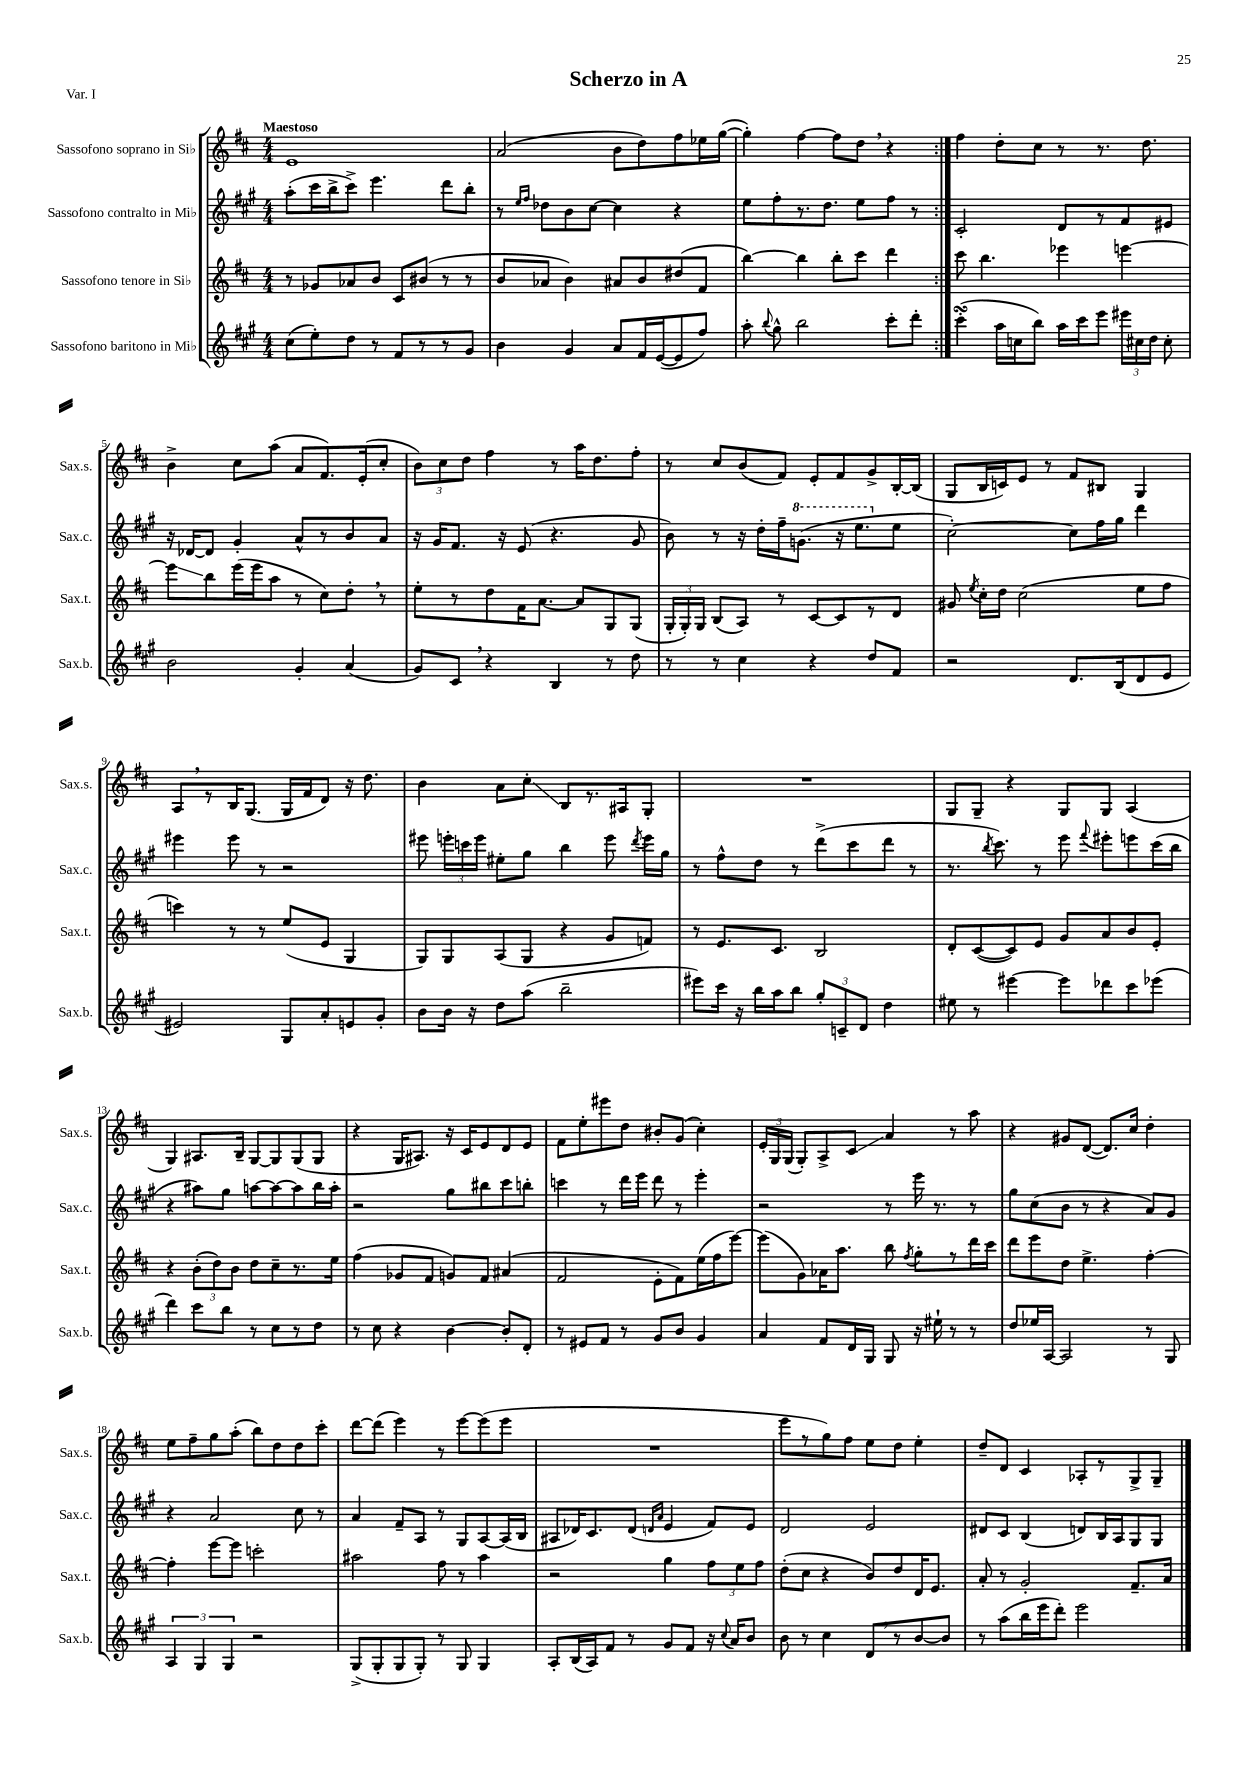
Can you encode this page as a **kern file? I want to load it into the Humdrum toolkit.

**kern	**kern	**kern	**kern
*staff4	*staff3	*staff2	*staff1
*clefG2	*clefG2	*clefG2	*clefG2
*k[f#c#g#]	*k[f#c#]	*k[f#c#g#]	*k[f#c#]
*M4/4	*M4/4	*M4/4	*M4/4
(8cc#	8r	(8aa'	1e
8ee')	8g-	16ccc#	.
.	.	16bb^	.
8dd	8a-	8ccc#^)	.
8r	8b	4.eee	.
8f#	8c#	.	.
8r	(8b#	.	.
8r	8r	8ddd	.
8g#	8r	8bb'	.
=	=	=	=
4b	8b	8r	(2a
.	.	16qqee	.
.	.	16qqff#	.
.	8a-	8dd-	.
4g#	4b)	8b	.
.	.	[8cc#	.
8a	8a#	4cc#]	8b
16f#	8b	.	8dd)
([16e	.	.	.
8e]	(8dd#	4r	8ff#
8ff#)	8f#	.	16ee-
.	.	.	([16gg
=	=	=	=
8aa'	[4bb)	8ee	4gg'])
8qqbb	.	.	.
8gg#^^	.	8ff#'	.
2bb	4bb]	8.r	[4ff#
.	.	8.dd	.
.	8bb'	.	8ff#]
.	8ccc#	8ee	8dd
8ccc#'	4ddd	8ff#	4r
8ddd'	.	8r	.
=:|!	=:|!	=:|!	=:|!
(4ccc#'	8ccc#	2c#'	4ff#
.	4.bb	.	.
16aa	.	.	8dd'
16cc	.	.	.
8bb)	.	.	8cc#
16aa	4eee-	8d	8r
16ccc#	.	.	.
8eee	.	8r	8.r
24eee#	[4eee	8f#	.
24cc#	.	.	.
.	.	.	8.dd
24dd	.	.	.
8cc#'	.	8e#	.
=	=	=	=
2b	8eee]	16r	4b^
.	.	[16d-	.
.	8bb	8d-]	.
.	(16eee	4g#'	8cc#
.	16eee	.	.
.	8aa	.	(8aa
4g#'	8r	8a^^	8a
.	8cc#)	8r	8.f#)
(4a	8dd'	8b	.
.	.	.	(16e'
.	8r	8a	8cc#'
=	=	=	=
8g#)	8ee'	16r	12b)
.	.	16g#	.
.	.	.	12cc#
8c#	8r	8.f#	.
.	.	.	12dd
4r	8dd	.	4ff#
.	.	16r	.
.	16f#	(8e	.
.	[8.a	.	.
4B	.	4.r	8r
.	8a]	.	16aa
.	.	.	8.dd
8r	8G	.	.
8dd	(8G	8g#	8ff#'
=	=	=	=
8r	24G'	8b)	8r
.	24G')	.	.
.	24G	.	.
8r	(8B	8r	8cc#
4cc#	8A)	16r	(8b
.	.	16dd'	.
.	8r	16ff#~	8f#)
.	.	(8.gg	.
4r	[8c#	.	8e'
.	8c#]	16r	8f#
.	.	8.eee	.
8dd	8r	.	8g^
8f#	8d	8ee	[16B'
.	.	.	(16B]
=	=	=	=
2r	8g#	[2cc#')	8G
.	8qee	.	.
.	16cc#'	.	16B
.	16dd	.	16c)
.	(2cc#	.	8e
.	.	.	8r
8.d	.	8cc#]	8f#
.	.	16ff#	8B#
(16B	.	16gg#	.
8d	8ee	4ddd	4G
8e	8ff#	.	.
=	=	=	=
2e#)	4ccc)	4eee#	8A
.	.	.	8r
.	8r	8eee#	16B
.	.	.	(8.G
.	8r	8r	.
8G#	(8ee	2r	16G
.	.	.	16f#
8a'	8e	.	8d)
8e	4G	.	16r
.	.	.	8.dd
8g#'	.	.	.
=	=	=	=
8b	8G)	8eee#	4b
16b	8G	24eee'	.
.	.	24ccc	.
16r	.	.	.
.	.	24eee	.
8dd	(8A	8ee#'	8a
(8aa	8G	8gg#	8cc#'
2bb~	4r	4bb	8B
.	.	.	8.r
.	8g	8eee	.
.	.	.	16A#
.	.	8qddd	.
.	8f)	16eee	8G'
.	.	16gg#	.
=	=	=	=
8eee#)	8r	8r	1r
16ccc#	8.e	8ff#^^	.
16r	.	.	.
16bb	.	8dd	.
16aa	8.c#	.	.
8bb	.	8r	.
12gg#'	2B	(8ddd^	.
12c~	.	.	.
.	.	8ccc#	.
12d	.	.	.
4dd	.	8ddd	.
.	.	8r	.
=	=	=	=
8ee#	8d'	8.r	8G
8r	([8c#	.	8G~
.	.	8qbb	.
.	.	8.ccc#)	.
[4eee#	8c#])	.	4r
.	8e	8r	.
8eee#]	8g	8eee	8G
.	.	8qqfff#	.
8ddd-	8a	8eee#'	8G
8ccc#	8b	8eee	(4A
(8eee-	8e'	(16ccc#	.
.	.	16bb	.
=	=	=	=
4ddd)	4r	4r	4G)
8ccc#	(12b'	8aa#)	8.A#
.	12dd)	.	.
8bb	.	8gg#	.
.	12b	.	.
.	.	.	16B~
8r	8dd	[8aa	[8G
8cc#	8cc#~	8aa_	8G]
8r	8.r	8aa]	(8G
8dd	.	16bb	8G
.	16ee	16aa'	.
=	=	=	=
8r	(4ff#	2r	4r
8cc#	.	.	.
4r	8g-	.	16G
.	.	.	8.A#)
.	8f#	.	.
[4b	8g)	8gg#	16r
.	.	.	16c#
.	8f#	8bb#	8e
8b']	(4a#	8ccc#	8d
8d'	.	8bb'	8e
=	=	=	=
8r	2f#	4ccc	8f#
8e#	.	.	8ee'
8f#	.	8r	8eee#
8r	.	16ddd	8dd
.	.	16eee	.
8g#	8e'	8ddd	8b#'
8b	8f#)	8r	(8g
4g#	(16ee	4eee'	4cc#')
.	16ff#	.	.
.	[8eee)	.	.
=	=	=	=
4a	(8eee]	2r	24e'
.	.	.	24G
.	.	.	(24G
.	8g)	.	8G')
8f#	16a-	.	8A^
.	8.aa	.	.
16d	.	.	8c#
16G#	.	.	.
8G#	8bb	8r	4a
.	8qff#	.	.
16r	8gg'	16eee	.
16ee#`	.	8.r	.
8r	8r	.	8r
8r	16ddd	8r	8aa
.	16ccc#	.	.
=	=	=	=
8dd	8ddd	8gg#	4r
16ee-	8eee	(8cc#	.
[16A	.	.	.
2A]	8dd	8b	8g#
.	4.ee^	8r	([8d
.	.	4r	8.d])
.	.	.	16cc#
8r	[4ff#'	8a)	4dd'
8G#	.	8g#	.
=	=	=	=
6A	4ff#']	4r	8ee
.	.	.	8ff#~
6G#	.	.	.
.	[8eee	2a	8gg
6G#	.	.	.
.	8eee]	.	(8aa'
2r	2ccc'	.	8bb)
.	.	.	8dd
.	.	8cc#	8dd
.	.	8r	8ccc#'
=	=	=	=
(8G#^	2aa#	4a	[8ddd
8G#'	.	.	(8ddd]
8G#	.	8f#~	4eee)
8G#')	.	8A	.
8r	8ff#	8r	8r
8G#	8r	8G#	[8eee
4G#	4aa#	[8A	(8eee]
.	.	(16A]	8eee
.	.	16B	.
=	=	=	=
8A'	2r	8A#	1r
(16B	.	16d-)	.
16A)	.	8.c#	.
8f#	.	.	.
8r	.	(8d-	.
.	.	16qqd	.
.	.	16qqa	.
8g#	4gg	4e	.
8f#	.	.	.
16r	12ff#	8f#)	.
8qqcc#	.	.	.
16a	.	.	.
.	12ee	.	.
8b	.	8e	.
.	12ff#	.	.
=	=	=	=
8b	(8dd'	2d	8eee
8r	8cc#	.	8r
4cc#	4r	.	8gg)
.	.	.	8ff#
8d	8b)	2e	8ee
8r	8dd	.	8dd
[8b	16d	.	4ee'
.	8.e	.	.
8b]	.	.	.
=	=	=	=
8r	8a'	8d#	8dd~
(8aa	8r	8c#	8d
16bb	2g'	(4B	4c#
16eee	.	.	.
8ddd')	.	.	.
2eee	.	8d)	8A-'
.	.	16B	8r
.	.	16A	.
.	8.f#~	8G#	8G^
.	.	8G#	8G~
.	16a	.	.
==	==	==	==
*-	*-	*-	*-
